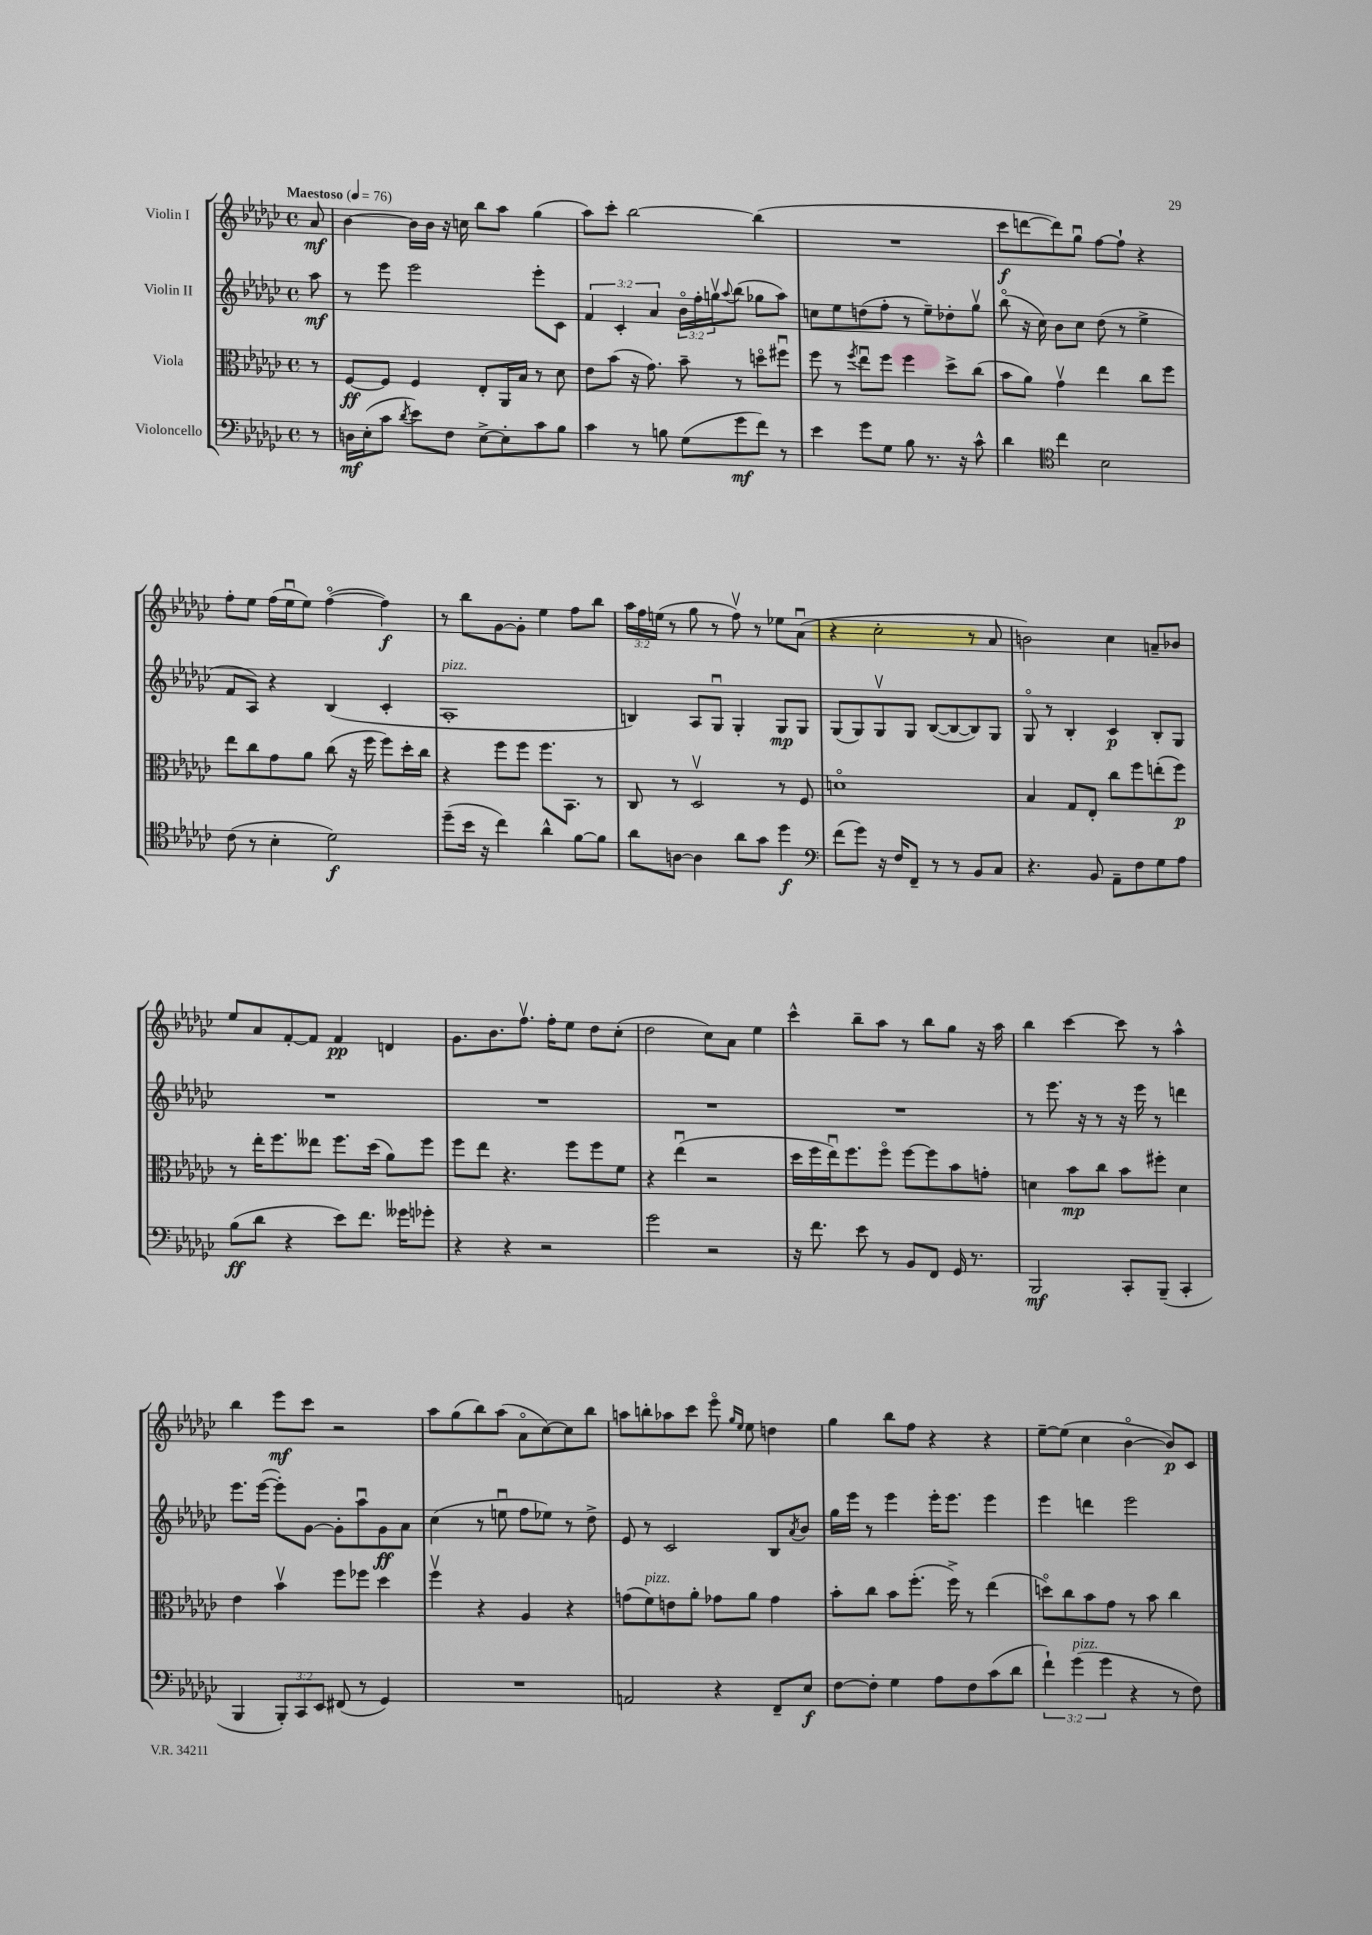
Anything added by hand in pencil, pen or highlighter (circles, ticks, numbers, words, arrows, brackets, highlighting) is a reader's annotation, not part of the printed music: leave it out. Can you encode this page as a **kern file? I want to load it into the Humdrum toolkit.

**kern	**dynam	**kern	**dynam	**kern	**dynam	**kern	**dynam
*part4	*part4	*part3	*part3	*part2	*part2	*part1	*part1
*staff4	*staff4	*staff3	*staff3	*staff2	*staff2	*staff1	*staff1
*I"Violoncello	*	*I"Viola	*	*I"Violin II	*	*I"Violin I	*
*clefF4	*	*clefC3	*	*clefG2	*	*clefG2	*
*k[b-e-a-d-g-c-]	*	*k[b-e-a-d-g-c-]	*	*k[b-e-a-d-g-c-]	*	*k[b-e-a-d-g-c-]	*
*M4/4	*	*M4/4	*	*M4/4	*	*M4/4	*
*met(c)	*	*met(c)	*	*met(c)	*	*met(c)	*
*MM76	*	*MM76	*	*MM76	*	*MM76	*
=	=	=	=	=	=	=	=
!	!	!	!	!	!	!LO:TX:a:B:t=Maestoso	!
8r	.	8r	.	8aa-\	mf	8a-/	mf
=1	=1	=1	=1	=1	=1	=1	=1
16Dn\LL	mf	[8F/L	ff	8r	.	[4b-\	.
(16E-'\J	.	.	.	.	.	.	.
8c-\J	.	8F/J]	.	8eee-\	.	.	.
8qd-/	.	.	.	.	.	.	.
8e-\L)	.	4F/	.	2eee-\	.	16b-\LL]	.
.	.	.	.	.	.	16b-\JJ	.
8F\J	.	.	.	.	.	16r	.
.	.	.	.	.	.	16ccn\	.
[8E-^\L	.	8E-'/L	.	.	.	8bb-\L	.
8E-'\]	.	16AA-/L	.	.	.	8aa-\J	.
.	.	16B-/JJ	.	.	.	.	.
8c-\	.	8r	.	8eee-'\L	.	(4gg-\	.
8B-\J	.	8d-\	.	8c-\J	.	.	.
=2	=2	=2	=2	=2	=2	=2	=2
4c-\	.	8e-\L	.	6f/	.	8aa-\L)	.
.	.	(8b-\J	.	.	.	8ccc-'\J	.
.	.	.	.	6c-'/	.	.	.
8r	.	16r	.	.	.	[2bb-\	.
.	.	8.g-\)	.	.	.	.	.
.	.	.	.	6a-/	.	.	.
8Bn\	.	.	.	.	.	.	.
(8G-\L	.	8b-~\	.	24b-\LL	.	.	.
.	.	.	.	24ff'\	.	.	.
.	.	.	.	24ggnv\J	.	.	.
.	.	.	.	8qqaa-/	.	.	.
8g-\	mf	8r	.	(8bb-\J	.	.	.
8f\J)	.	8ddn\L	.	8gg-X\L	.	(4bb-\]	.
8r	.	8ff#Xu\J	.	8aa-\J)	.	.	.
=3	=3	=3	=3	=3	=3	=3	=3
4e-\	.	8ff\	.	8ccn\L	.	1r	.
.	.	8r	.	8ee-\	.	.	.
.	.	8qff/	.	.	.	.	.
8g-\L	.	8ee-u\L	.	(8ddn\	.	.	.
8G-\J	.	8ff\J	.	8ff'\J	.	.	.
8B-\	.	4ff\	.	8r	.	.	.
8.r	.	.	.	8ee-~\L)	.	.	.
.	.	8dd-^\L	.	8dd-X'\	.	.	.
16r	.	.	.	.	.	.	.
8c-^^\	.	(8cc-\J	.	8gg-v\J	.	.	.
=4	=4	=4	=4	=4	=4	=4	=4
4d-\	.	8b-\L	.	(8bb-\	.	8ccc-\L	f
.	.	8a-\J)	.	16r	.	[8dddn\	.
.	.	.	.	16cc-\)	.	.	.
*clefC4	*	*	*	*	*	*	*
4cc-\	.	4g-v\	.	8b-\L	.	8ddd\])	.
.	.	.	.	8cc-\J	.	8gg-u\J	.
2B-\	.	4ee-\	.	(8dd-\	.	[8ff\L	.
.	.	.	.	8r	.	8ff`\J]	.
.	.	8cc-\L	.	4ee-^\	.	4r	.
.	.	8ff\J	.	.	.	.	.
!!LO:LB:g=z
=5	=5	=5	=5	=5	=5	=5	=5
(8c-\	.	8ee-\L	.	8f/L	.	8ff'\L	.
8r	.	8cc-\	.	8A-/J)	.	8ee-\J	.
4B-'\	.	8g-\	.	4r	.	(16ff\LL	.
.	.	.	.	.	.	16ee-u\J	.
.	.	8a-\J	.	.	.	8ee-\J)	.
2d-\)	f	(8cc-\	.	(4B-/	.	([4ff\	.
.	.	16r	.	.	.	.	.
.	.	16ff\	.	.	.	.	.
.	.	8ff\L)	.	4c-'/	.	4ff\])	f
.	.	16dd-'\L	.	.	.	.	.
.	.	16cc-\JJ	.	.	.	.	.
=6	=6	=6	=6	=6	=6	=6	=6
!	!	!	!	!LO:TX:a:i:t=pizz.	!	!	!
(8dd-~\L	.	4r	.	1A-'	.	8r	.
16b-\Jk	.	.	.	.	.	8bb-\L	.
16r	.	.	.	.	.	.	.
4cc-\)	.	8ff\L	.	.	.	[8g-\	.
.	.	8ff\J	.	.	.	8g-'\J]	.
4a-^^\	.	8.ff\L	.	.	.	4ee-\	.
.	.	8.BB-\J	.	.	.	.	.
[8f\L	.	.	.	.	.	8ff\L	.
8f\J]	.	8r	.	.	.	8bb-\J	.
=7	=7	=7	=7	=7	=7	=7	=7
8a-\L	.	8C-/	.	4Bn/)	.	24aa-\LL	.
.	.	.	.	.	.	24ff\	.
.	.	.	.	.	.	(24een\JJ	.
[8An\J	.	8r	.	.	.	8r	.
4A\]	.	2D-v/	.	8A-/L	.	8gg-\	.
.	.	.	.	8G-u/J	.	8r	.
8a-\L	.	.	.	4G-'/	.	8ffv\)	.
8g-\J	.	.	.	.	.	8r	.
4dd-\	f	8r	.	8G-/L	mp	8ee-X\L	.
.	.	8F/	.	8G-/J	.	(8a-u\J	.
=8	=8	=8	=8	=8	=8	=8	=8
*clefF4	*	*	*	*	*	*	*
(8f\L	.	1dn	.	(8G-/L	.	4r	.
8g-\J)	.	.	.	8G-/)	.	.	.
16r	.	.	.	8G-v/	.	2cc-'\	.
16F/KL	.	.	.	.	.	.	.
8FF~/J	.	.	.	8G-/J	.	.	.
8r	.	.	.	([8B-/L	.	.	.
8r	.	.	.	8B-/_	.	.	.
8BB-/L	.	.	.	8B-/])	.	8r	.
8C-/J	.	.	.	8G-/J	.	8a-/	.
=9	=9	=9	=9	=9	=9	=9	=9
4.r	.	4B-/	.	8G-/	.	2bn\)	.
.	.	.	.	8r	.	.	.
.	.	8G-/L	.	4B-'/	.	.	.
8BB-/	.	8E-'/J	.	.	.	.	.
8AA-~\L	.	8cc-\L	.	4c-/	p	4cc-\	.
8F\	.	8ff\	.	.	.	.	.
8G-\	.	(8een'\	.	8B-'/L	.	8an~/L	.
8A-\J	.	8ff\J)	p	8G-/J	.	8b-X/J	.
!!LO:LB:g=z
=10	=10	=10	=10	=10	=10	=10	=10
(8B-\L	ff	8r	.	1r	.	8ee-/L	.
8d-\J	.	16ee-'\KL	.	.	.	8a-/	.
.	.	8.ff\	.	.	.	.	.
4r	.	.	.	.	.	[8f'/	.
.	.	8ee--X\J	.	.	.	8f/J]	.
8e-\L)	.	8.ff\L	.	.	.	4f/	pp
8.f\J	.	.	.	.	.	.	.
.	.	(16dd-\Jk	.	.	.	.	.
.	.	8a-\L)	.	.	.	4dn/	.
16g--X\KL	.	.	.	.	.	.	.
8g-X'\J	.	8ff\J	.	.	.	.	.
=11	=11	=11	=11	=11	=11	=11	=11
4r	.	8ff\L	.	1r	.	8.g-\L	.
.	.	8ee-\J	.	.	.	.	.
.	.	.	.	.	.	8.b-\	.
4r	.	4.r	.	.	.	.	.
.	.	.	.	.	.	8.ffv\J	.
2r	.	.	.	.	.	.	.
.	.	.	.	.	.	16ff'\KL	.
.	.	8ff\L	.	.	.	8ee-\J	.
.	.	8ff\	.	.	.	8dd-\L	.
.	.	8f\J	.	.	.	(8cc-'\J	.
=12	=12	=12	=12	=12	=12	=12	=12
2g-\	.	4r	.	1r	.	2dd-\	.
.	.	(4ee-u\	.	.	.	.	.
2r	.	2r	.	.	.	8cc-\L)	.
.	.	.	.	.	.	8a-\J	.
.	.	.	.	.	.	4ee-\	.
=13	=13	=13	=13	=13	=13	=13	=13
16r	.	16dd-\LL	.	1r	.	4ccc-^^\	.
8.f\	.	16ff\	.	.	.	.	.
.	.	16ee-u\J)	.	.	.	.	.
.	.	8.ff\	.	.	.	.	.
8e-\	.	.	.	.	.	8bb-~\L	.
8r	.	8ff\J	.	.	.	8aa-\J	.
8BB-/L	.	[8ff\L	.	.	.	8r	.
8FF/J	.	8ff\]	.	.	.	8bb-\L	.
16GG-/	.	8b-\	.	.	.	8gg-\J	.
8.r	.	.	.	.	.	.	.
.	.	8gn'\J	.	.	.	16r	.
.	.	.	.	.	.	16aa-\	.
=14	=14	=14	=14	=14	=14	=14	=14
2BBB-/	mf	4dn\	.	8r	.	4bb-\	.
.	.	.	.	8.eee-\	.	.	.
.	.	8b-\L	mp	.	.	[4ccc-\	.
.	.	.	.	16r	.	.	.
.	.	8cc-\J	.	8r	.	.	.
8CC-'/L	.	8b-\L	.	16r	.	8ccc-\]	.
.	.	.	.	16eee-\	.	.	.
(8BBB-~/J	.	8ff#X'\J	.	8r	.	8r	.
4CC-'/	.	4d\	.	4dddn\	.	4aa-^^\	.
!!LO:LB:g=z
=15	=15	=15	=15	=15	=15	=15	=15
4BBB-/	.	4e-\	.	8.eee-\L	.	4bb-\	.
.	.	.	.	([16eee-\Jk	.	.	.
12BBB-'/L)	.	4b-v\	.	8eee-'\L])	.	8eee-\L	mf
12CC-/	.	.	.	.	.	.	.
.	.	.	.	[8g-\J	.	8ccc-\J	.
12EE-/J	.	.	.	.	.	.	.
(8FF#X/	.	8ff\L	.	8g-'\L]	.	2r	.
8r	.	8ff-X\J	.	8aa-u\	.	.	.
4GG-/)	.	4dd-\	.	8g-\	ff	.	.
.	.	.	.	8a-\J	.	.	.
=16	=16	=16	=16	=16	=16	=16	=16
1r	.	4ffv\	.	(4cc-\	.	8aa-\L	.
.	.	.	.	.	.	(8gg-\	.
.	.	4r	.	8r	.	8bb-\)	.
.	.	.	.	8eenu\	.	(8aa-\J	.
.	.	4A-/	.	8ff\L	.	8a-\L	.
.	.	.	.	8ee-X\J)	.	[8cc-\)	.
.	.	4r	.	8r	.	8cc-\]	.
.	.	.	.	8dd-^\	.	8bb-\J	.
=17	=17	=17	=17	=17	=17	=17	=17
2AAn/	.	(8gn\L	.	8e-/	.	8aan\L	.
!	!	!LO:TX:a:i:t=pizz.	!	!	!	!	!
.	.	8f\)	.	8r	.	8bbn'\	.
.	.	8en\	.	2c-/	.	8aa-X\	.
.	.	8a-'\J	.	.	.	8ccc-\J	.
4r	.	8g-X\L	.	.	.	8eee-\	.
.	.	.	.	.	.	16qqgg-/LL	.
.	.	.	.	.	.	16qqee-/JJ	.
.	.	8a-\J	.	.	.	8ee-\	.
8FF~/L	.	4g-\	.	8B-/L	.	4ddn\	.
.	.	.	.	8qa-/	.	.	.
8E-/J	f	.	.	8b-/J	.	.	.
=18	=18	=18	=18	=18	=18	=18	=18
[8F\L	.	8b-'\L	.	16gg-\LL	.	4gg-\	.
.	.	.	.	16eee-\JJ	.	.	.
8F'\J]	.	8cc-\J	.	8r	.	.	.
4G-\	.	8b-\L	.	4eee-\	.	8bb-\L	.
.	.	(8.ff'\J	.	.	.	8ff\J	.
8A-\L	.	.	.	16eee-'\KL	.	4r	.
.	.	16ff^\)	.	8.eee-\J	.	.	.
8F\	.	8r	.	.	.	.	.
(8c-\	.	(4ee-\	.	4eee-\	.	4r	.
8d-\J	.	.	.	.	.	.	.
=19	=19	=19	=19	=19	=19	=19	=19
6f`\)	.	8ddn\L)	.	4eee-\	.	[8ee-~\L	.
.	.	8cc-\	.	.	.	(8ee-\J]	.
!LO:TX:a:i:t=pizz.	!	!	!	!	!	!	!
(6g-\	.	.	.	.	.	.	.
.	.	8b-\	.	4dddn\	.	4cc-\	.
6g-\	.	.	.	.	.	.	.
.	.	8g-\J	.	.	.	.	.
4r	.	8r	.	2eee-\	.	[4b-\	.
.	.	8b-\	.	.	.	.	.
8r	.	4cc-\	.	.	.	8b-/L])	p
8F\)	.	.	.	.	.	8c-/J	.
==	==	==	==	==	==	==	==
*-	*-	*-	*-	*-	*-	*-	*-
